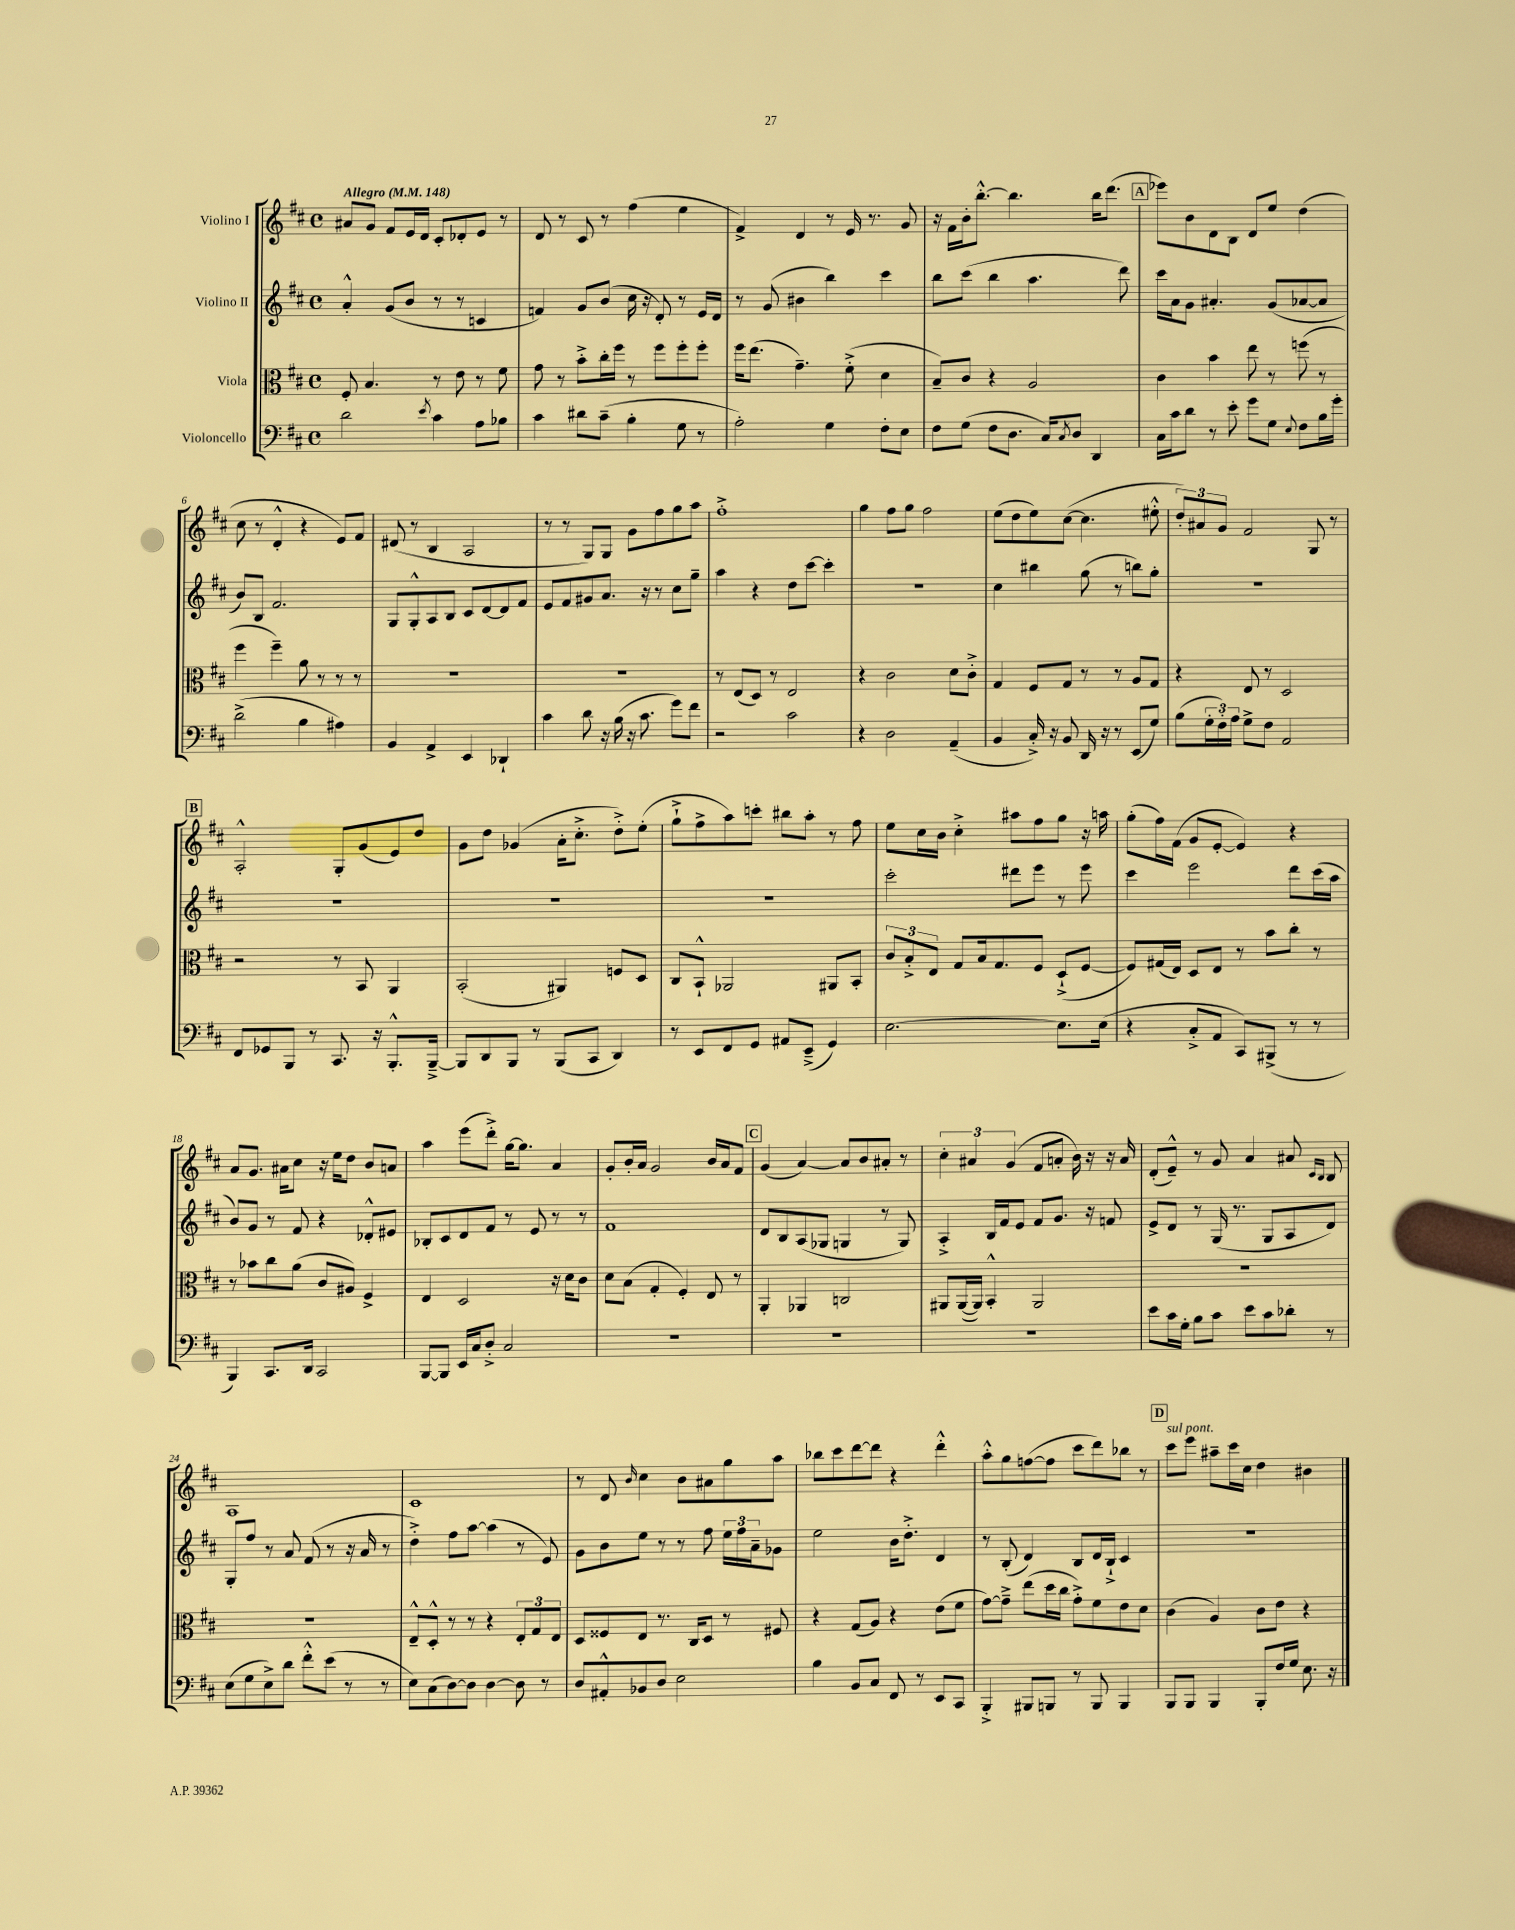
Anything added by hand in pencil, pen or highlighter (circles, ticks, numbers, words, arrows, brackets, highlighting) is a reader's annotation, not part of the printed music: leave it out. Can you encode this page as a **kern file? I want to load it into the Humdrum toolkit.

**kern	**kern	**kern	**kern
*staff4	*staff3	*staff2	*staff1
*clefF4	*clefC3	*clefG2	*clefG2
*k[f#c#]	*k[f#c#]	*k[f#c#]	*k[f#c#]
*M4/4	*M4/4	*M4/4	*M4/4
*met(c)	*met(c)	*met(c)	*met(c)
*MM148	*MM148	*MM148	*MM148
2d	8F#'	4a'^^	8a#
.	4.B	.	8g
.	.	(8g	8f#
.	.	8b	16e
.	.	.	16d
8qe	.	.	.
4c#	8r	8r	8c#'
.	8e	8r	8d-'
8A	8r	4c	8e
8B-	8f#	.	8r
=	=	=	=
4c#	8g	4f)	8d
.	8r	.	8r
8d#	8b'^	8g	8c#
(8c#~	16cc#'	(8b	8r
.	16ff#	.	.
4B'	8r	16cc#	(4ff#
.	.	16r	.
.	8ff#	8d')	.
8G	8ff#'	8r	4ee
8r	8ff#'	16e	.
.	.	16d	.
=	=	=	=
2A')	16ff#	8r	4f#^)
.	(8.ee	.	.
.	.	(8g	.
.	4.g~)	4b#	4d
4G	.	4bb)	8r
.	(8f#'^	.	16e
.	.	.	8.r
8F#'	4d	4ccc#	.
8E	.	.	8g
=	=	=	=
8F#	8B~)	8bb	16r
.	.	.	16f#
(8G	8c#	(8ccc#	16b'
.	.	.	[8.bb'^^
8F#	4r	4bb	.
8.D	.	.	4.bb]
.	2A	4.aa	.
16C#)	.	.	.
8qC#	.	.	.
8D	.	.	.
4DD	.	.	16bb
.	.	.	(8.ddd
.	.	8ddd)	.
=	=	=	=
16C#	4c#	16ccc#	8eee-)
16c#	.	16a	.
8d	.	8g	8b
8r	4b	4.a#'	8d
8e'	.	.	8B
8g	8ee	.	8d
8G	8r	(8g	8ee
8qqE	.	.	.
8F#	(8ff	[8a-	(4dd
16B	8r	8a-]	.
16g'	.	.	.
=	=	=	=
(2d^	4ff#	8b)	8cc#
.	.	8B	8r
.	4ff#~)	2.f#	4d'^^
4B	8a	.	4r
.	8r	.	.
4A#)	8r	.	8e)
.	8r	.	8f#
=	=	=	=
4BB	1r	8G	(8d#
.	.	8G'^^	8r
4AA^	.	8A	4B
.	.	8B	.
4EE	.	8c#	2A
.	.	[8d	.
4DD-`	.	8d]	.
.	.	8f#	.
=	=	=	=
4c#	1r	8e	8r
.	.	8f#	8r
8d	.	8g#	8G)
16r	.	8.a	8G
(16B	.	.	.
16r	.	.	8g
8.c#	.	16r	.
.	.	8r	8ff#
8g)	.	8cc#	8gg
8f#	.	8gg~	8aa
=	=	=	=
2r	8r	4aa	1ff#'^
.	(8E	.	.
.	8D)	4r	.
.	8r	.	.
2c#	2E	8dd	.
.	.	[8ccc#	.
.	.	4ccc#']	.
=	=	=	=
4r	4r	1r	4gg
2D	2c#	.	8ff#
.	.	.	8gg
.	.	.	2ff#
(4AA~	8d	.	.
.	8c#'^	.	.
=	=	=	=
4BB	4G	4cc#	(8ee
.	.	.	8dd
16C#'^)	8F#	4bb#	8ee)
16r	.	.	.
8BB	8G	.	([8cc#
16DD	8r	(8gg	4.cc#]
16r	.	.	.
8r	8r	8r	.
(8EE	8A	8bb)	.
8G)	8G	8gg'	8ee#'^^
=	=	=	=
(8B	4r	1r	12dd')
.	.	.	12a#
24G'	.	.	.
24F#')	.	.	12g
24A	.	.	.
8G^	8E	.	2f#
8F#	8r	.	.
2AA	2D	.	.
.	.	.	8G
.	.	.	8r
=	=	=	=
8FF#	2r	1r	2A'^^
8GG-	.	.	.
8BBB	.	.	.
8r	.	.	.
8.CC#	8r	.	8G'
.	8BB	.	(8g
16r	.	.	.
8.BBB'^^	4AA	.	8e)
.	.	.	8dd
[16BBB~^	.	.	.
=	=	=	=
8BBB]	(2BB'	1r	8g
8DD	.	.	8dd
8BBB	.	.	(4g-
8r	.	.	.
(8BBB	4AA#)	.	16a'
.	.	.	8.cc#'^
8CC#	.	.	.
4DD)	8F	.	8dd'^)
.	8D	.	(8ee'
=	=	=	=
8r	8C#	1r	8gg`^
8EE	8BB`^^	.	8ff#^
8FF#	2AA-	.	8aa)
8GG	.	.	8ccc'
8AA#	.	.	8bb#
(8EE~^	.	.	8aa'
4GG)	8AA#	.	8r
.	8BB'	.	8ff#
=	=	=	=
[2.E	12c#	2ccc#'	8ee
.	12B'^	.	.
.	.	.	16cc#
.	12E	.	.
.	.	.	16b
.	8G	.	4cc#'^
.	16B	.	.
.	8.G	.	.
.	.	8ddd#	8aa#
.	8F#	8eee	8ff#
8.E]	(8D`^	8r	8gg
.	[8F#	8eee	16r
(16E	.	.	16aa
=	=	=	=
4r	8F#])	4ccc#	(8gg'
.	(16G#	.	16ff#)
.	16E)	.	(16f#
8C#'^	8D	2eee	8g
8AA	8E	.	[8e'
8CC#)	8r	.	4e])
(8BBB#^	8b	.	.
8r	8cc#'	8ddd	4r
8r	8r	(16ccc#	.
.	.	16aa	.
=	=	=	=
4BBB)	8r	8b)	8a
.	8b-	8g	8.g
8.CC#	8cc#	8r	.
.	.	.	16a#
.	(8a	8f#	8cc#
16DD	.	.	.
2CC#	8c#	4r	16r
.	.	.	16ee
.	8A#)	.	8dd
.	4F#^	8d-'^^	8b
.	.	8e#	8a
=	=	=	=
[8BBB	4E	8B-'	4aa
8BBB]	.	8c#	.
16EE	2D	8d	(8eee
16C#	.	.	.
8D'^	.	8f#	8ddd'^)
2C#	.	8r	[16gg
.	.	.	8.gg]
.	.	8e	.
.	16r	8r	4a
.	16d	.	.
.	8c#	8r	.
=	=	=	=
1r	8d	1f#	8g'
.	(8B	.	16b'
.	.	.	16a
.	4G'	.	2g
.	4F#')	.	.
.	8E	.	16b
.	.	.	16a
.	8r	.	8f#
=	=	=	=
1r	4AA'	8d	(4g
.	.	8B	.
.	4AA-	(8A	[4a)
.	.	8G-	.
.	2C	4G	8a]
.	.	.	8b
.	.	8r	8a#'
.	.	8G)	8r
=	=	=	=
1r	8AA#	4A'^	6cc#'
.	([16AA#	.	.
.	.	.	6a#
.	16AA#])	.	.
.	4BB'^^	16B	.
.	.	16f#	.
.	.	.	(6g
.	.	8e	.
.	2AA#	8f#	8f#
.	.	8.g	8a'
.	.	.	16b)
.	.	16r	16r
.	.	8f	16r
.	.	.	16a
=	=	=	=
8e	1r	8e^	(8d'
16c#	.	8d	8e~^^)
16G'	.	.	.
8B	.	8r	8r
8c#	.	(16G	8g
.	.	8.r	.
8e	.	.	4a
8c#	.	8G	.
8d-'	.	8A	8a#
.	.	.	16qqc#
.	.	.	16qqB
8r	.	8d)	8B
=	=	=	=
(8E	1r	8G'	1A
8G	.	8ff#	.
8E^)	.	8r	.
8d	.	8a	.
8f#'^^	.	(8f#	.
(8e	.	8r	.
8r	.	16r	.
.	.	16a	.
8r	.	8r	.
=	=	=	=
8E)	8E~^^	4dd'^)	1c#
(8C#	8D'^^	.	.
[8D)	8r	8ff#	.
8D]	8r	[8aa	.
[4D	4r	(4aa]	.
8D]	12E'	8r	.
.	12G	.	.
8r	.	8e)	.
.	12E	.	.
=	=	=	=
8D	8D	8g	8r
8AA#'^^	8F##	8b	8d
.	.	.	16qqb
8BB-	8E	8ee	4cc#
8D	8.r	8r	.
2E	.	8r	8b
.	16C#	.	.
.	8D	8ff#	8a#
.	8r	24ee	8gg
.	.	24ff#	.
.	.	24a~	.
.	8F#	8g-	8aa
=	=	=	=
4B	4r	2ee	8bb-
.	.	.	8ccc#
8BB	(8G	.	[8ddd
8C#	8A)	.	8ddd]
8FF#	4r	16b	4r
.	.	8.dd'^	.
8r	.	.	.
8EE	(8e	4d	4ddd'^^
8CC#	8f#	.	.
=	=	=	=
4BBB'^	[8g)	8r	8aa'^^
.	8g~^]	(8B'	8gg
8BBB#	(8ee	4d)	([8ff
8BBB	16dd	.	8ff]
.	16cc#	.	.
8r	8g'^)	8B	8ccc#
8BBB	8f#	16d	8ddd)
.	.	16B`^	.
4BBB	8e	4c#	8bb-
.	8d	.	8r
=	=	=	=
8BBB	(4c#	1r	8ccc#
8BBB	.	.	8eee
4BBB	4A)	.	8aa#~
.	.	.	16ccc#
.	.	.	16cc#
8BBB'	8c#	.	4dd
16F#	8e	.	.
16G	.	.	.
8.E	4r	.	4b#
16r	.	.	.
==	==	==	==
*-	*-	*-	*-
